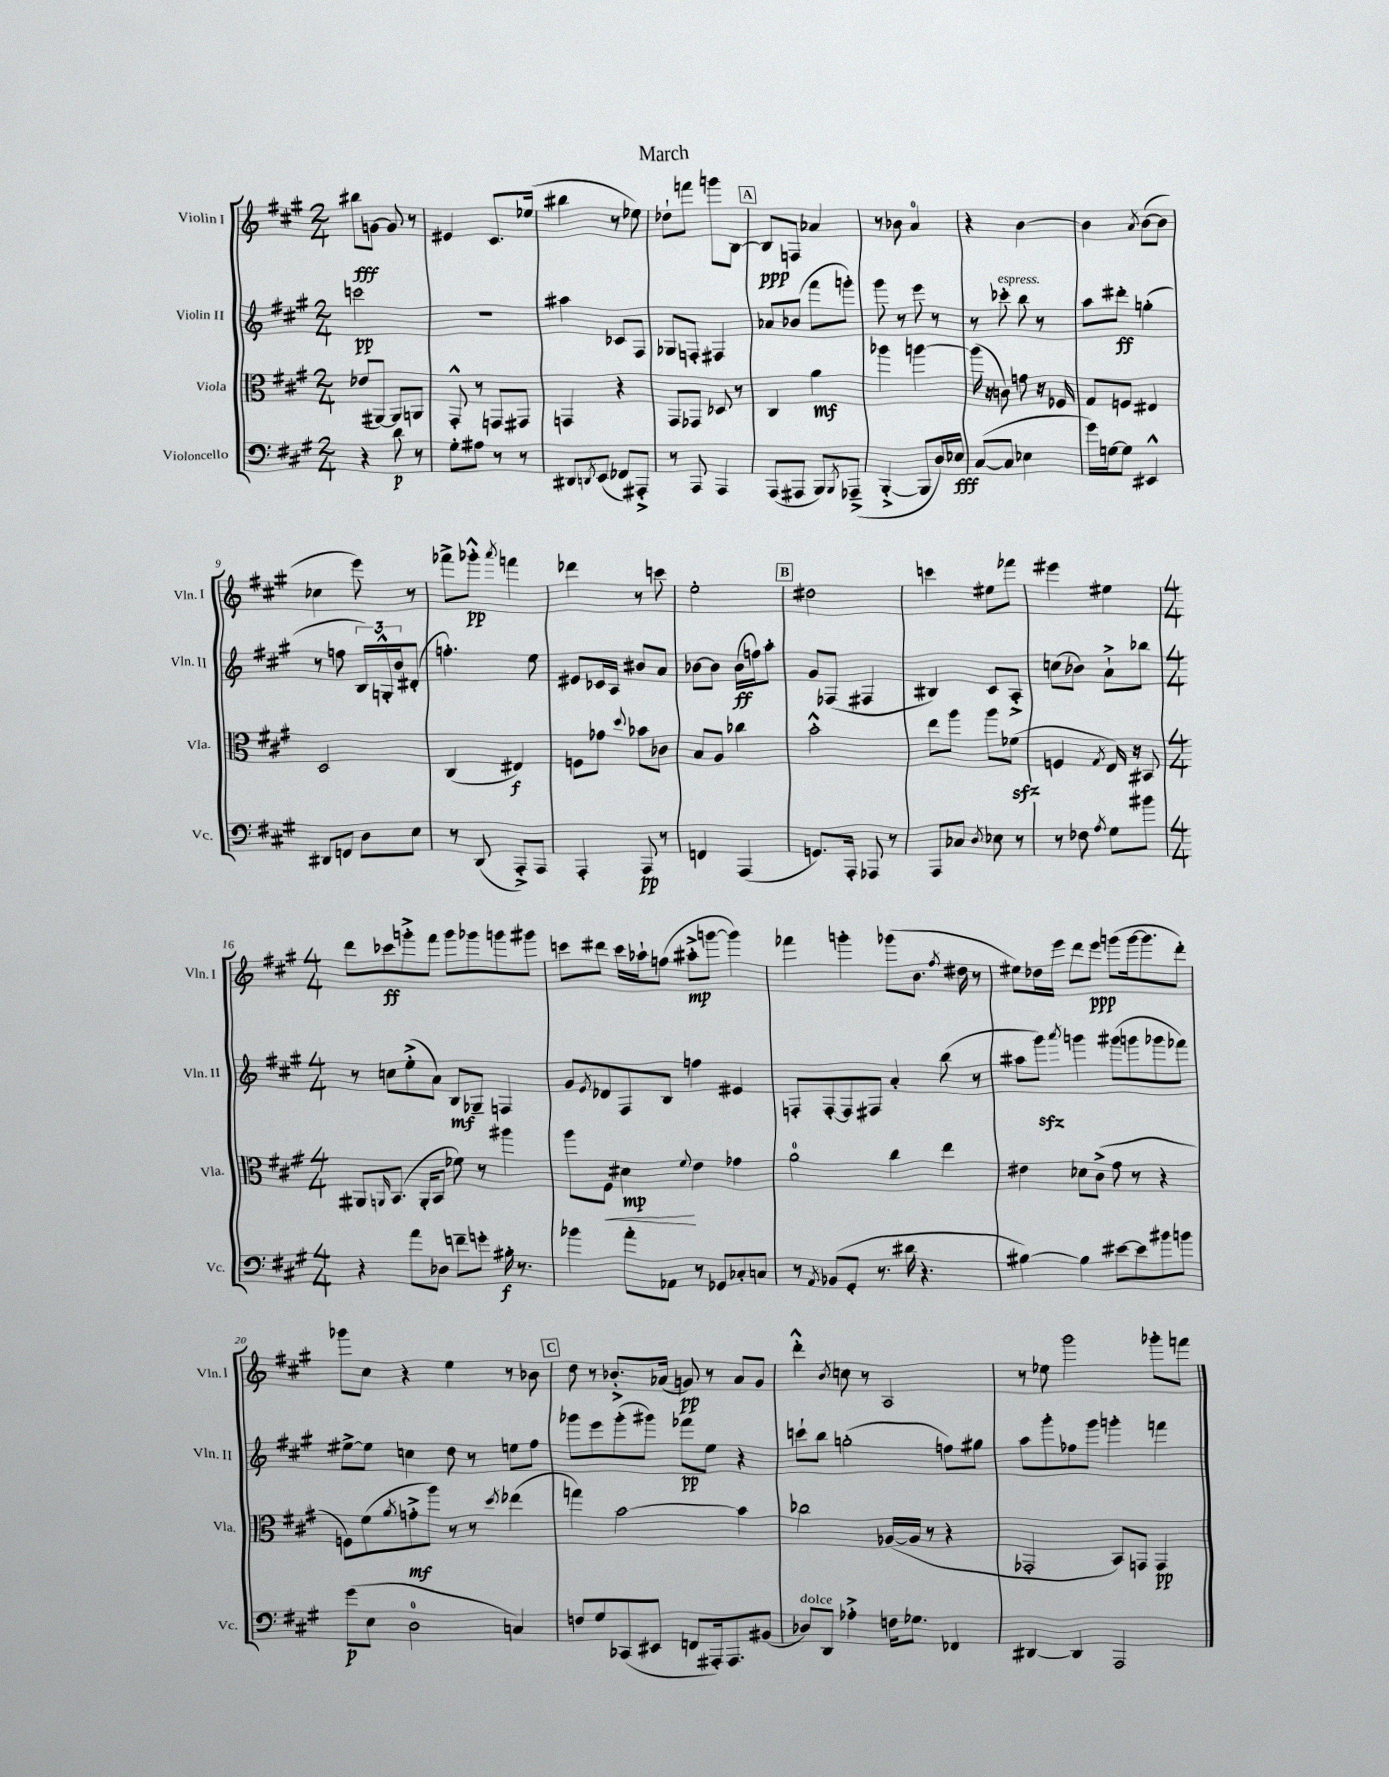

**kern	**kern	**kern	**kern
*staff4	*staff3	*staff2	*staff1
*clefF4	*clefC3	*clefG2	*clefG2
*k[f#c#g#]	*k[f#c#g#]	*k[f#c#g#]	*k[f#c#g#]
*M2/4	*M2/4	*M2/4	*M2/4
4r	(8e-/L	2ccc\	8bb#\L
.	[8AA#/J)	.	[8g\J
8d\	8AA#/]L	.	8g/]
8r	8AA/J	.	8r
=	=	=	=
8G#'\L	8GG#'^^/	2r	4e#/
8A#\J	8r	.	.
8r	8GG/L	.	8.c#/L
8r	8GG#/J	.	.
.	.	.	(16ee-/Jk
=	=	=	=
8DD#/L	4GG/	4aa#\	4bb#\
8qDD/	.	.	.
(8EE/J	.	.	.
8FF-/L)	4r	8c-/L	8r
8AAA#'^/J	.	8F#/J	8ee-\)
=	=	=	=
8r	8GG#/L	8G-/L	8dd-`\L
8AAA/	8GG-/J	8F'/J	8fff\J
4AAA/	8D-/	4F#/	8ggg\L
.	8r	.	[8B\J
=	=	=	=
(8AAA/L	4C#/	8a-/L	8B/]L
8AAA#/J	.	(8b-/J	8F/J
8BBB/L)	4a\	8fff#\L	4a-/
8qBBB/	.	.	.
(8AAA-~^/J	.	8ggg'\J)	.
=	=	=	=
[4BBB'^/	4aa-\	8ggg#\	8r
.	.	8r	8b-\
8BBB/]L	[4aa\	8eee\	4a/
16D/L)	.	8r	.
16E-/JJ	.	.	.
=	=	=	=
([8C#/L	(16aa\]	8r	4r
.	16r	.	.
8C#/]J	8c\)	8ccc-'\	.
4E-\	8g\	8bb\	[4b\
.	16r	8r	.
.	16F-/	.	.
=	=	=	=
16g#\LL)	8G#/L	8aa\L	4b\]
[16G\J	.	.	.
8G\]J	8F/J	8ddd#'\J	.
.	.	.	8qa/
4EE#^^/	4E#/	(4gg'\	([8b\L
.	.	.	8b\]J
=	=	=	=
8DD#/L	2D/	8r	4cc-\
8FF/J	.	8ff\	.
8D\L	.	24B/LL)	8eee\)
.	.	24G'^^/	.
.	.	24b/J	.
8E\J	.	(8d#'/J	8r
=	=	=	=
8r	(4C#/	4.ff'\)	8fff-^\L
(8DD/	.	.	8ggg-'^^\J
.	.	.	8qaaa/
8AAA'^/L)	4E#/)	.	4fff\
8AAA/J	.	8ee\	.
=	=	=	=
4AAA'/	8F\L	8e#/L	4ddd-\
.	8g-\J	16c-/L	.
.	.	16A/JJ	.
.	8qqdd/	.	.
8AAA/	8b-\L	8b#/L	8r
8r	8c-\J	8a/J	8ccc\
=	=	=	=
4FF/	8B/L	[8b-\L	2ee'\
.	8A/J	8b-\]J	.
(4AAA/	4cc-\	(16b-\LL	.
.	.	16ff\J)	.
.	.	8aa'\J	.
=	=	=	=
8.GG/L)	2b'^^\	8g#/L	2dd#\
.	.	(8F-/J	.
16AAA'/Jk	.	.	.
8AAA-/	.	4F#/	.
8r	.	.	.
=	=	=	=
8AAA/L	8ee\L	4B#/)	4ccc\
8C-/J	8aa\J	.	.
8qD/	.	.	.
8E-\	8aa\L	8c#/L	8ee#\L
8r	(8f-\J	8A'^/J	8fff-\J
=	=	=	=
8r	4F/	(8cc\L	4eee#\
8F-\	.	8b-\J)	.
8qA/	8qG#/	.	.
8G#\L	16E/)	8a`^\L	4ee#\
.	16r	.	.
8b#\J	8BB#/	8bb-\J	.
=	=	=	=
*M4/4	*M4/4	*M4/4	*M4/4
4r	8AA#/L	8r	8ddd\L
.	16qqAA/	.	.
.	(8.BB/J	8cc\L	8ccc-\
8a\L	.	(8ee'^\	8ggg'^\
.	16AA'/LK	.	.
8D-\J	8BB/J	8a\J)	8fff#\J
8f~\L	8f-\)	8B/L	8ggg\L
8g'\J	8r	8G-~/J	8ggg-\
16B#'\	4aa#\	4F/	8ggg\
8.r	.	.	.
.	.	.	8ggg#\J
=	=	=	=
4b-\	8aa\L	8g#/L	8ccc\L
.	.	8qe/	.
.	8F#\J	8d-/	8ddd#\J
8a'\L	4d#\	8F#/	16ccc\LL
.	.	.	16aa-`\J
8AA-\J	.	8B/J	(8ff\J
.	8qqf#/	.	.
8r	4e\	4ff\	8aa#'^\L
8GG-/L	.	.	[8ggg\J
8C-'/	4g-\	4e#/	4ggg\])
8C/J	.	.	.
=	=	=	=
8r	2a\	8F'/L	4fff-\
8qAA/	.	.	.
(8BB-/L	.	[8F'/	.
8GG#'/J	.	8F/]	4ggg'\
8.r	.	8F#/J	.
.	4cc#\	4a'/	(8ggg-\L
16d#\	.	.	.
4.r	.	.	8.b\J
.	4ee\	(8bb\	.
.	.	.	8qff#/
.	.	.	16dd#\
.	.	8r	8r
=	=	=	=
[4B#\)	4e#\	8aa#\L	8ee#\L)
.	.	8ggg#\J)	16dd-\L
.	.	.	16eee\JJ
.	.	8qaaa/	.
4B#\]	8d-\L	4ggg\	8ddd\L
.	(8c#^\J	.	8eee\J
[8e#\L	8g#\	(8ggg#\L	(8ggg\L
8e#\]	8r	8ggg\	[16ggg\k
.	.	.	8.ggg\]
8b#\	4r	8ggg-\	.
8b\J	.	8fff-\J)	8ddd'\J)
=	=	=	=
(8g#\L	8F\L)	[8ee#^\L	8ggg-\L
8E\J	(8f#\	8ee#\]J	8cc#\J
.	8qa/	.	.
2D\	8g'^\	4cc\	4r
.	8aa\J)	.	.
.	8r	8dd\	4ee\
.	8r	8r	.
.	8qdd/	.	.
4C/)	(4ee-\	8ee\L	8r
.	.	8ff#\J	8b-\
=	=	=	=
8F/L	4gg\)	8ggg-\L	8dd\
8G#/	.	8eee\	8r
(8CC-/	[2b\	(8ggg-'\	8.b-'^/L
8EE#/J	.	8ggg#\J)	.
.	.	.	(16a-/Jk
8FF/L	.	8fff-\L	8g/)
16AAA#'/k)	.	8ee\J	8r
8.AAA#/	.	.	.
.	4b\]	4r	8a-/L
(8BB#/J	.	.	8g/J
=	=	=	=
8D-/L)	2cc-\	8ccc`\L	4ddd'^^\
8DD/J	.	8bb\J	.
.	.	.	8qb/
4A-'^\	.	(2gg'\	8cc\
.	.	.	8r
16F\LK	([16A-/LL	.	2A/
8.G-\J	16A-/]JJ	.	.
.	8r	.	.
4FF-/	4r	8ff\L)	.
.	.	8gg#\J	.
=	=	=	=
[4DD#/	2GG-'/	8aa\L	8r
.	.	8ggg#'\	8ee-\
4DD#/]	.	8ff-\	2ggg#\
.	.	8ggg#\J	.
2AAA/	8BB/L)	4ggg'\	.
.	8GG/J	.	.
.	4GG/	4fff\	8ggg-'\L
.	.	.	8fff\J
==	==	==	==
*-	*-	*-	*-
